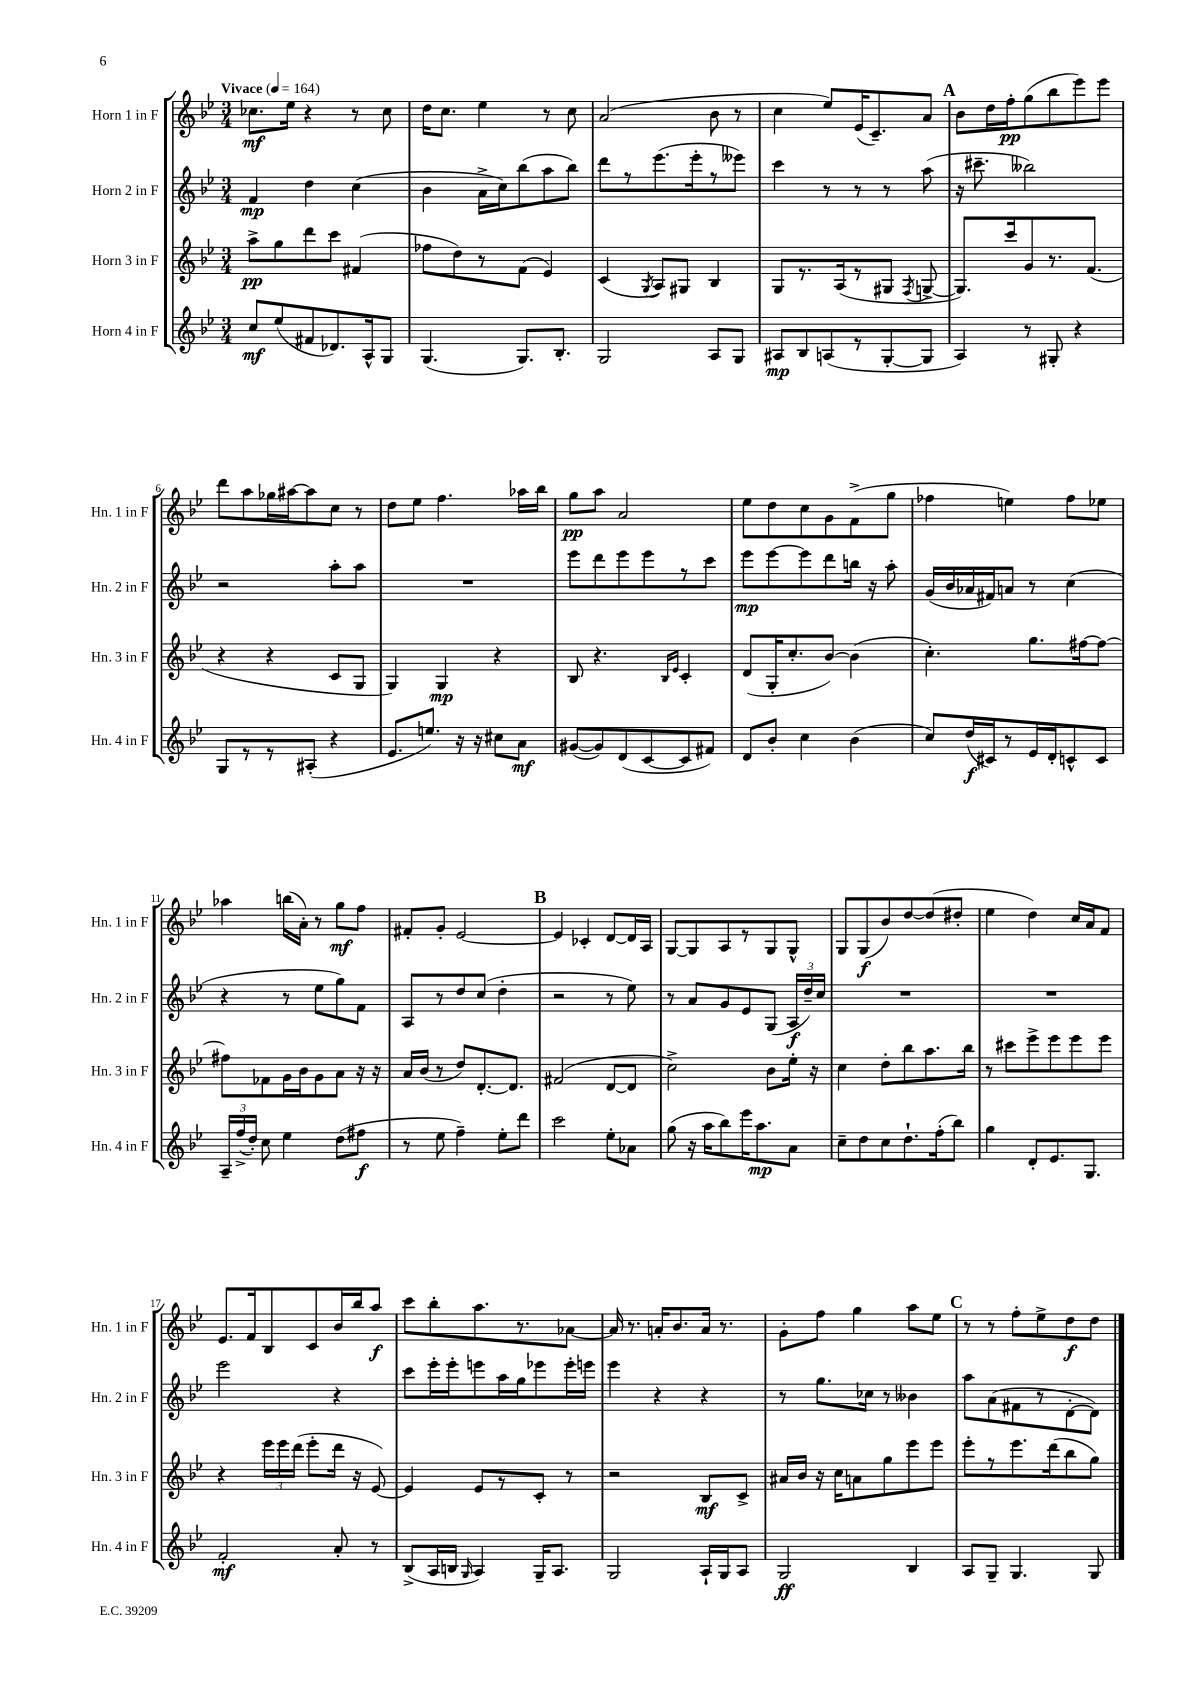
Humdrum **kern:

**kern	**dynam	**kern	**dynam	**kern	**dynam	**kern	**dynam
*part4	*part4	*part3	*part3	*part2	*part2	*part1	*part1
*staff4	*staff4	*staff3	*staff3	*staff2	*staff2	*staff1	*staff1
*I"Horn 4 in F	*	*I"Horn 3 in F	*	*I"Horn 2 in F	*	*I"Horn 1 in F	*
*I'Hn. 4 in F	*	*I'Hn. 3 in F	*	*I'Hn. 2 in F	*	*I'Hn. 1 in F	*
*clefG2	*	*clefG2	*	*clefG2	*	*clefG2	*
*k[b-e-]	*	*k[b-e-]	*	*k[b-e-]	*	*k[b-e-]	*
*M3/4	*	*M3/4	*	*M3/4	*	*M3/4	*
*MM164	*	*MM164	*	*MM164	*	*MM164	*
=1	=1	=1	=1	=1	=1	=1	=1
!	!	!	!	!	!	!LO:TX:a:B:t=Vivace	!
8cc/L	mf	8aa^\L	pp	4f/	mp	8.cc-X\L	mf
(8ee-/	.	8gg\	.	.	.	.	.
.	.	.	.	.	.	16ee-\Jk	.
8f#X/	.	8ddd\	.	4dd\	.	4r	.
8.d-X/)	.	8ccc\J	.	.	.	.	.
.	.	(4f#X/	.	(4cc\	.	8r	.
16A^^/k	.	.	.	.	.	.	.
8G/J	.	.	.	.	.	8cc-\	.
=2	=2	=2	=2	=2	=2	=2	=2
(4.G/	.	8ff-X\L	.	4b-\	.	16dd\KL	.
.	.	.	.	.	.	8.cc\J	.
.	.	8dd\)	.	.	.	.	.
.	.	8r	.	16a^\LL	.	4ee-\	.
.	.	.	.	16cc\J)	.	.	.
8.G/L)	.	(8f\J	.	(8bb-\	.	.	.
.	.	4e-/)	.	8aa\	.	8r	.
8.B-'/J	.	.	.	.	.	.	.
.	.	.	.	8bb-\J)	.	8cc\	.
=3	=3	=3	=3	=3	=3	=3	=3
2G/	.	(4c/	.	8ddd\L	.	(2a/	.
.	.	.	.	8r	.	.	.
.	.	8qG/	.	.	.	.	.
.	.	8A/L)	.	(8.eee-\	.	.	.
.	.	8G#X/J	.	.	.	.	.
.	.	.	.	16eee-'\k	.	.	.
8A/L	.	4B-/	.	8r	.	8b-\	.
8G/J	.	.	.	8eee--X\J)	.	8r	.
=4	=4	=4	=4	=4	=4	=4	=4
8A#X/L	mp	8G/L	.	4ccc\	.	4cc\	.
8B-/	.	8.r	.	.	.	.	.
(8An/	.	.	.	8r	.	8ee-/L)	.
.	.	(16A/k	.	.	.	.	.
8r	.	8r	.	8r	.	(16e-/K	.
.	.	.	.	.	.	8.c~/)	.
[8G'/	.	8G#X/J	.	8r	.	.	.
.	.	8qF/	.	.	.	.	.
8G/J]	.	[8Gn^/	.	(8aa\	.	8a/J	.
!!LO:REH:place=s1:t=A
=5	=5	=5	=5	=5	=5	=5	=5
4A/)	.	8.G/L])	.	16r	.	8b-\L	.
.	.	.	.	8.ccc#X~\	.	.	.
.	.	.	.	.	.	16dd\L	.
.	.	16ccc/k	.	.	.	16ff'\J	pp
8r	.	8g/	.	2bb--X\)	.	(8gg\	.
8G#X'/	.	8.r	.	.	.	8bb-\	.
4r	.	.	.	.	.	8eee-\)	.
.	.	(8.f/J	.	.	.	.	.
.	.	.	.	.	.	8eee-\J	.
!!LO:LB:g=z
=6	=6	=6	=6	=6	=6	=6	=6
8G/L	.	4r	.	2r	.	8ddd\L	.
8r	.	.	.	.	.	8aa\	.
8r	.	4r	.	.	.	16gg-X\L	.
.	.	.	.	.	.	[16aa#X\J	.
(8A#X'/J	.	.	.	.	.	8aa#\]	.
4r	.	8c/L	.	8aa'\L	.	8cc\J	.
.	.	8G/J	.	8aa\J	.	8r	.
=7	=7	=7	=7	=7	=7	=7	=7
8.e-/L	.	4G/)	.	2.r	.	8dd\L	.
.	.	.	.	.	.	8ee-\J	.
8.een/J)	.	.	.	.	.	.	.
.	.	4G/	mp	.	.	4.ff\	.
16r	.	.	.	.	.	.	.
16r	.	.	.	.	.	.	.
8cc#X\L	.	4r	.	.	.	.	.
8a\J	mf	.	.	.	.	16aa-X\LL	.
.	.	.	.	.	.	16bb-\JJ	.
=8	=8	=8	=8	=8	=8	=8	=8
([8g#X/L	.	8B-/	.	8eee-\L	.	8gg\L	pp
8g#/])	.	4.r	.	8ddd\	.	8aa\J	.
(8d/	.	.	.	8eee-\	.	2a/	.
[8c/	.	.	.	8eee-\	.	.	.
.	.	16qqB-/LL	.	.	.	.	.
.	.	16qqe-/JJ	.	.	.	.	.
8c/]	.	4c'/	.	8r	.	.	.
8f#X/J)	.	.	.	8ccc\J	.	.	.
=9	=9	=9	=9	=9	=9	=9	=9
8d/L	.	(8d/L	.	8eee-\L	mp	8ee-\L	.
8b-'/J	.	16G'/K	.	[8eee-\	.	8dd\	.
.	.	8.cc'/	.	.	.	.	.
4cc\	.	.	.	8eee-\]	.	8cc\	.
.	.	[8b-/J)	.	8ddd\	.	8g\	.
(4b-\	.	(4b-\]	.	16bbn\Jk	.	(8f^\	.
.	.	.	.	16r	.	.	.
.	.	.	.	8aa'\	.	8gg\J	.
=10	=10	=10	=10	=10	=10	=10	=10
8cc/L)	.	4.cc'\)	.	(16g/LL	.	4ff-X\	.
.	.	.	.	16b-/	.	.	.
(16dd/L	f	.	.	16a-X/	.	.	.
16c#X/J)	.	.	.	16f#X/J)	.	.	.
8r	.	.	.	8an/J	.	4een\)	.
16e-/L	.	8.gg\L	.	8r	.	.	.
16d'/J	.	.	.	.	.	.	.
8cn^^/	.	.	.	(4cc\	.	8ff-\L	.
.	.	[16ff#X\k	.	.	.	.	.
8c/J	.	8ff#\J_	.	.	.	8ee-X\J	.
!!LO:LB:g=z
=11	=11	=11	=11	=11	=11	=11	=11
24A~/LL	.	8ff#X\L]	.	4r	.	4aa-X\	.
(24ff^/	.	.	.	.	.	.	.
24dd'/JJ)	.	.	.	.	.	.	.
8cc\	.	8f-X\	.	.	.	.	.
4ee-\	.	16g\L	.	8r	.	(16bbn\LL	.
.	.	16b-\J	.	.	.	16a'\JJ)	.
.	.	8g\	.	8ee-\L	.	8r	.
(8dd\L	.	8a\J	.	8gg\)	.	8gg\L	mf
8ff#X\J	f	16r	.	8f\J	.	8ff\J	.
.	.	16r	.	.	.	.	.
=12	=12	=12	=12	=12	=12	=12	=12
8r	.	16a/LL	.	8A/L	.	8f#X'/L	.
.	.	(16b-/JJ	.	.	.	.	.
8ee-\	.	8r	.	8r	.	8g'/J	.
4ff~\)	.	8dd/L)	.	8dd/	.	[2e-/	.
.	.	[8.d'/	.	(8cc/J	.	.	.
8ee-'\L	.	.	.	4dd'\	.	.	.
.	.	8.d/J]	.	.	.	.	.
8ddd\J	.	.	.	.	.	.	.
!!LO:REH:place=s1:t=B
=13	=13	=13	=13	=13	=13	=13	=13
2ccc\	.	(2f#X/	.	2r	.	4e-/]	.
.	.	.	.	.	.	4c-X'/	.
8ee-'\L	.	[8d/L	.	8r	.	[8d/L	.
8a-X\J	.	8d/J]	.	8ee-\)	.	16d/L]	.
.	.	.	.	.	.	16A/JJ	.
=14	=14	=14	=14	=14	=14	=14	=14
(8gg\	.	2cc^\)	.	8r	.	[8G/L	.
16r	.	.	.	8a/L	.	8G/]	.
16aa\KL	.	.	.	.	.	.	.
8bb-\)	.	.	.	8g/	.	8A/	.
16eee-\K	.	.	.	8e-/	.	8r	.
8.aa\	mp	.	.	.	.	.	.
.	.	8b-\L	.	(8G/J	.	8G/	.
8a\J	.	16ee-'\Jk	.	24A/LL	f	8G^^/J	.
.	.	.	.	24dd~/)	.	.	.
.	.	16r	.	.	.	.	.
.	.	.	.	24cc/JJ	.	.	.
=15	=15	=15	=15	=15	=15	=15	=15
8cc~\L	.	4cc\	.	2.r	.	8G/L	.
8dd\	.	.	.	.	.	(8G/	f
8cc\	.	8dd'\L	.	.	.	8b-/)	.
8.dd`\	.	8bb-\	.	.	.	[8dd/	.
.	.	8.aa\	.	.	.	(8dd/]	.
(16ff'\k	.	.	.	.	.	.	.
8bb-\J)	.	.	.	.	.	8dd#X'/J	.
.	.	16bb-\Jk	.	.	.	.	.
=16	=16	=16	=16	=16	=16	=16	=16
4gg\	.	8r	.	2.r	.	4ee-\	.
.	.	8ccc#X\L	.	.	.	.	.
8d'/L	.	8eee-^\	.	.	.	4dd\)	.
8.e-/	.	8eee-\	.	.	.	.	.
.	.	8eee-\	.	.	.	16cc/LL	.
8.G/J	.	.	.	.	.	16a/J	.
.	.	8eee-\J	.	.	.	8f/J	.
!!LO:LB:g=z
=17	=17	=17	=17	=17	=17	=17	=17
2f'/	mf	4r	.	2eee-\	.	8.e-/L	.
.	.	.	.	.	.	16f/k	.
.	.	24eee-\LL	.	.	.	8B-/	.
.	.	24eee-\	.	.	.	.	.
.	.	(24ddd\JJ	.	.	.	.	.
.	.	8eee-'\L	.	.	.	8c/	.
8a'/	.	16ddd\Jk	.	4r	.	16b-/L	.
.	.	16r	.	.	.	16bb-/J	.
8r	.	[8e-/)	.	.	.	8aa/J	f
=18	=18	=18	=18	=18	=18	=18	=18
(8B-^/L	.	4e-/]	.	8ccc\L	.	8ccc\L	.
16A/L	.	.	.	16eee-'\L	.	8bb-'\	.
16Bn/JJ	.	.	.	16eee-'\J	.	.	.
16qqG/	.	.	.	.	.	.	.
4A/)	.	8e-/L	.	8eeen\	.	8.aa\	.
.	.	8r	.	16aa\L	.	.	.
.	.	.	.	16gg\J	.	8.r	.
16G~/KL	.	8c'/J	.	8eee-X\	.	.	.
8.A/J	.	.	.	.	.	.	.
.	.	8r	.	16eee-'\L	.	[8a-X\J	.
.	.	.	.	16eeen\JJ	.	.	.
=19	=19	=19	=19	=19	=19	=19	=19
2G/	.	2r	.	4eee-\	.	16a-/]	.
.	.	.	.	.	.	8.r	.
.	.	.	.	4r	.	16an'/KL	.
.	.	.	.	.	.	8.b-/	.
16A`/LL	.	8B-/L	mf	4r	.	16a/Jk	.
16G/J	.	.	.	.	.	8.r	.
8A/J	.	8c^/J	.	.	.	.	.
=20	=20	=20	=20	=20	=20	=20	=20
2G/	ff	16a#X/LL	.	8r	.	8g'\L	.
.	.	16b-/JJ	.	.	.	.	.
.	.	16r	.	8.gg\L	.	8ff\J	.
.	.	16cc\KL	.	.	.	.	.
.	.	8an\	.	.	.	4gg\	.
.	.	.	.	16cc-X\Jk	.	.	.
.	.	8gg\	.	8r	.	.	.
4B-/	.	8eee-\	.	4b--X\	.	8aa\L	.
.	.	8eee-\J	.	.	.	8ee-\J	.
!!LO:REH:place=s1:t=C
=21	=21	=21	=21	=21	=21	=21	=21
8A/L	.	8eee-'\L	.	8aa\L	.	8r	.
8G~/J	.	8r	.	(8a\	.	8r	.
4.G/	.	8.eee-\	.	8f#X\	.	8ff'\L	.
.	.	.	.	8r	.	8ee-^\	.
.	.	(16ddd\k	.	.	.	.	.
.	.	8bb-\	.	[8d'\	.	8dd\	f
8G/	.	8gg\J)	.	8d\J])	.	8dd\J	.
==	==	==	==	==	==	==	==
*-	*-	*-	*-	*-	*-	*-	*-
